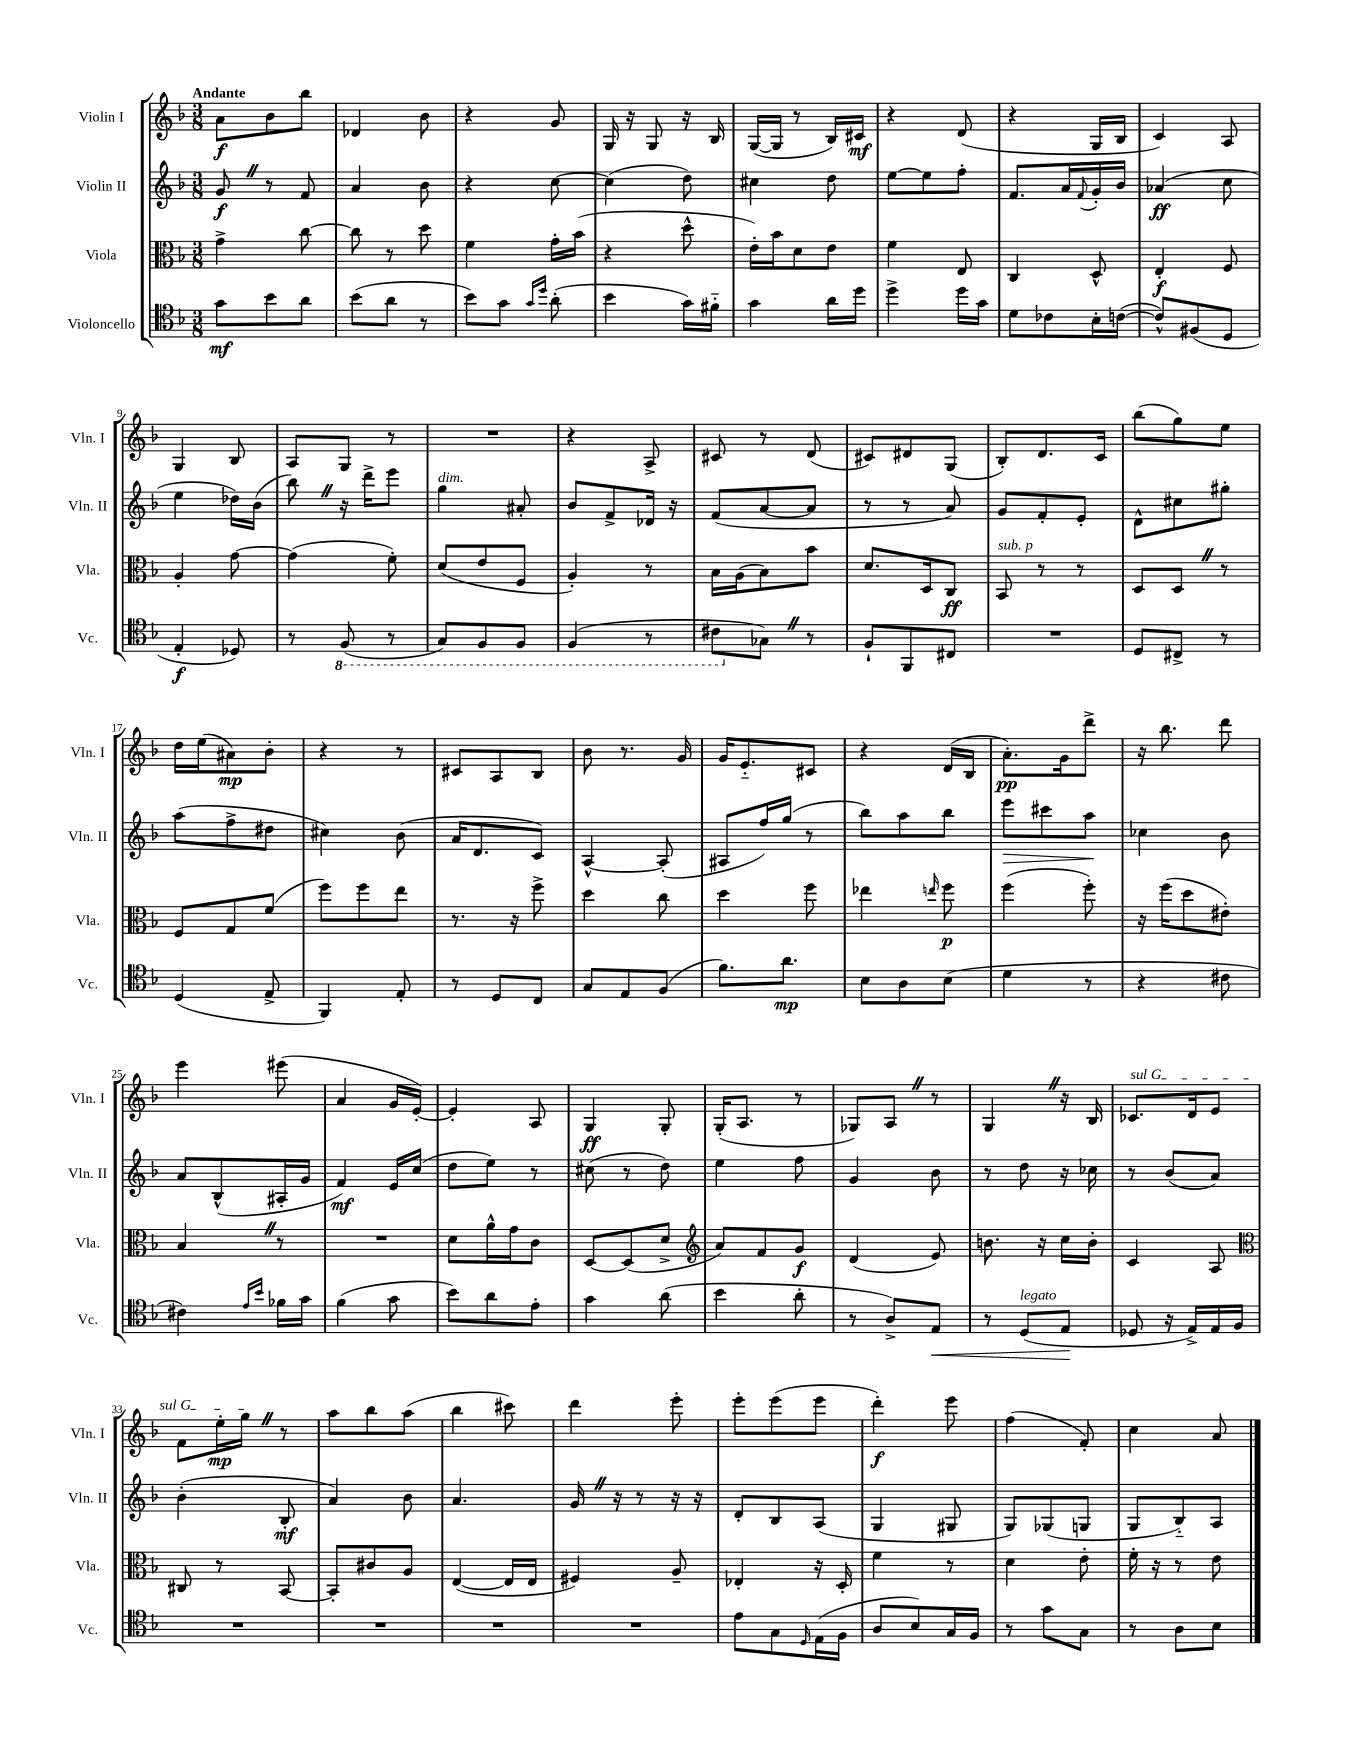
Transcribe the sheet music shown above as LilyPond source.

<<
\new StaffGroup <<
\new Staff = "s0" \with { instrumentName = "Violin I" shortInstrumentName = "Vln. I" } {
    \clef treble \key f \major \numericTimeSignature \time 3/8 \tempo "Andante"
    a'8\f bes'8 bes''8 |
    des'4 bes'8 |
    r4 g'8 |
    g16 r16 g8 r16 bes16 |
    g16~( g16 r8 bes16) cis'16\mf |
    r4 d'8( |
    r4 g16 bes16 |
    c'4) a8 |
    g4 bes8 |
    a8 g8 r8 |
    R4. |
    r4 a8-> |
    cis'8 r8 d'8( |
    cis'8) dis'8 g8( |
    bes8-.) d'8. c'16 |
    bes''8( g''8) e''8 |
    d''16 e''16( ais'8\mp) bes'8-. |
    r4 r8 |
    cis'8 a8 bes8 |
    bes'8 r8. g'16 |
    g'16 e'8.-_ cis'8 |
    r4 d'16( bes16 |
    a'8.-.\pp) g'16 d'''8-> |
    r16 bes''8. d'''8 |
    e'''4 eis'''8( |
    a'4 g'16 e'16~-.) |
    e'4-. a8 |
    g4\ff g8-. |
    g16-.( a8. r8 |
    ges8) a8 \once \override BreathingSign.text = \markup { \musicglyph "scripts.caesura.straight" } \breathe r8 |
    g4 \once \override BreathingSign.text = \markup { \musicglyph "scripts.caesura.straight" } \breathe r16 bes16 |
    \once \override TextSpanner.bound-details.left.text = \markup { \italic "sul G" } ces'8.\startTextSpan d'16 e'8 |
    f'8 e''16-.\mp g''16\stopTextSpan \once \override BreathingSign.text = \markup { \musicglyph "scripts.caesura.straight" } \breathe r8 |
    a''8 bes''8 a''8( |
    bes''4 cis'''8) |
    d'''4 e'''8-. |
    e'''8-. e'''8( e'''8 |
    d'''4-.\f) e'''8 |
    f''4( f'8-.) |
    c''4 a'8 \bar "|." |
}
\new Staff = "s1" \with { instrumentName = "Violin II" shortInstrumentName = "Vln. II" } {
    \clef treble \key f \major \numericTimeSignature \time 3/8
    g'8\f \once \override BreathingSign.text = \markup { \musicglyph "scripts.caesura.straight" } \breathe r8 f'8 |
    a'4 bes'8 |
    r4 c''8~ |
    c''4( d''8) |
    cis''4 d''8 |
    e''8~ e''8 f''8-. |
    f'8. a'16 \appoggiatura { f'8 } g'16-. bes'16 |
    aes'4\ff( c''8 |
    e''4 des''16) bes'16( |
    bes''8) \once \override BreathingSign.text = \markup { \musicglyph "scripts.caesura.straight" } \breathe r16 d'''16-> e'''8 |
    g''4^\markup { \italic "dim." } ais'8-. |
    bes'8 f'8-> des'16 r16 |
    f'8( a'8~ a'8 |
    r8 r8 a'8) |
    g'8 f'8-. e'8-. |
    d'8-^ cis''8 gis''8-. |
    a''8( f''8-> dis''8 |
    cis''4) bes'8( |
    a'16 d'8. c'8) |
    a4~-^ a8-.( |
    ais8 f''16) g''16( r8 |
    bes''8) a''8 bes''8 |
    e'''8\> cis'''8 a''8\! |
    ces''4 bes'8 |
    a'8 bes8-^( ais16-. g'16 |
    f'4\mf) e'16 c''16( |
    d''8 e''8) r8 |
    cis''8( r8 d''8) |
    e''4 f''8 |
    g'4 bes'8 |
    r8 d''8 r16 ces''16 |
    r8 bes'8( a'8) |
    bes'4-.( bes8-.\mf |
    a'4) bes'8 |
    a'4. |
    g'16 \once \override BreathingSign.text = \markup { \musicglyph "scripts.caesura.straight" } \breathe r16 r8 r16 r16 |
    d'8-. bes8 a8( |
    g4 gis8 |
    g8) ges8( g8 |
    g8 bes8-_) a8 \bar "|." |
}
\new Staff = "s2" \with { instrumentName = "Viola" shortInstrumentName = "Vla." } {
    \clef alto \key f \major \numericTimeSignature \time 3/8
    g'4-> c''8~ |
    c''8 r8 d''8 |
    f'4 g'16-. bes'16( |
    r4 d''8-^ |
    e'16-.) bes'16 d'8 e'8 |
    f'4 e8 |
    c4 d8-^ |
    e4-.\f f8 |
    a4-. g'8~ |
    g'4( f'8-.) |
    d'8( e'8 f8 |
    a4-.) r8 |
    bes16 a16( bes8) bes'8 |
    d'8. d16 c8\ff |
    bes,8^\markup { \italic "sub. p" } r8 r8 |
    d8 d8 \once \override BreathingSign.text = \markup { \musicglyph "scripts.caesura.straight" } \breathe r8 |
    f8 g8 f'8( |
    f''8) f''8 e''8 |
    r8. r16 f''8-> |
    d''4 c''8 |
    d''4 f''8 |
    ees''4 \grace { e''16 } f''8\p |
    f''4( f''8-.) |
    r16 f''16( d''8 eis'8-.) |
    bes4 \once \override BreathingSign.text = \markup { \musicglyph "scripts.caesura.straight" } \breathe r8 |
    R4. |
    d'8 a'16-^ g'16 c'8 |
    d8~ d8( d'8-> |
    \clef treble a'8) f'8 g'8\f |
    d'4( e'8) |
    b'8. r16 c''16 b'16-. |
    c'4 a8 |
    \clef alto cis8 r8 bes,8~ |
    bes,8-. cis'8 a8 |
    e4~( e16 e16 |
    fis4) a8-- |
    ees4-. r16 d16-. |
    f'4 r8 |
    d'4 e'8-. |
    f'16-. r16 r8 e'8 \bar "|." |
}
\new Staff = "s3" \with { instrumentName = "Violoncello" shortInstrumentName = "Vc." } {
    \clef tenor \key f \major \numericTimeSignature \time 3/8
    g'8\mf bes'8 a'8 |
    bes'8( a'8 r8 |
    bes'8) g'8 \grace { g'16 d''16 } a'8-.( |
    bes'4 g'16) fis'16-_ |
    g'4 a'16 d''16 |
    d''4-> d''16 g'16 |
    d'8 ces'8 bes16-. c'16~( |
    c'8-^) fis8( d8 |
    e4-.\f des8) |
    r8 \ottava #-1 f,8( r8 |
    g,8) f,8 f,8 |
    f,4( r8 |
    cis8 \ottava #0 ges8) \once \override BreathingSign.text = \markup { \musicglyph "scripts.caesura.straight" } \breathe r8 |
    f8-! f,8 cis8 |
    R4. |
    d8 cis8-> r8 |
    d4( e8-> |
    f,4) e8-. |
    r8 d8 c8 |
    g8 e8 f8( |
    f'8.) a'8.\mp |
    bes8 a8 bes8( |
    d'4 r8 |
    r4 cis'8 |
    cis'4) \grace { e'16 bes'16 } fes'16 g'16 |
    f'4( g'8 |
    bes'8) a'8 e'8-. |
    g'4 a'8( |
    bes'4 a'8-. |
    r8 a8->) e8\< |
    r8 d8^\markup { \italic "legato" }( e8\! |
    des8 r16 e16->) e16 f16 |
    R4. |
    R4. |
    R4. |
    R4. |
    e'8 g8 \grace { d16 } e16( f16 |
    a8 bes8) g16 f16 |
    r8 g'8 g8 |
    r8 a8 bes8 \bar "|." |
}
>>
>>
